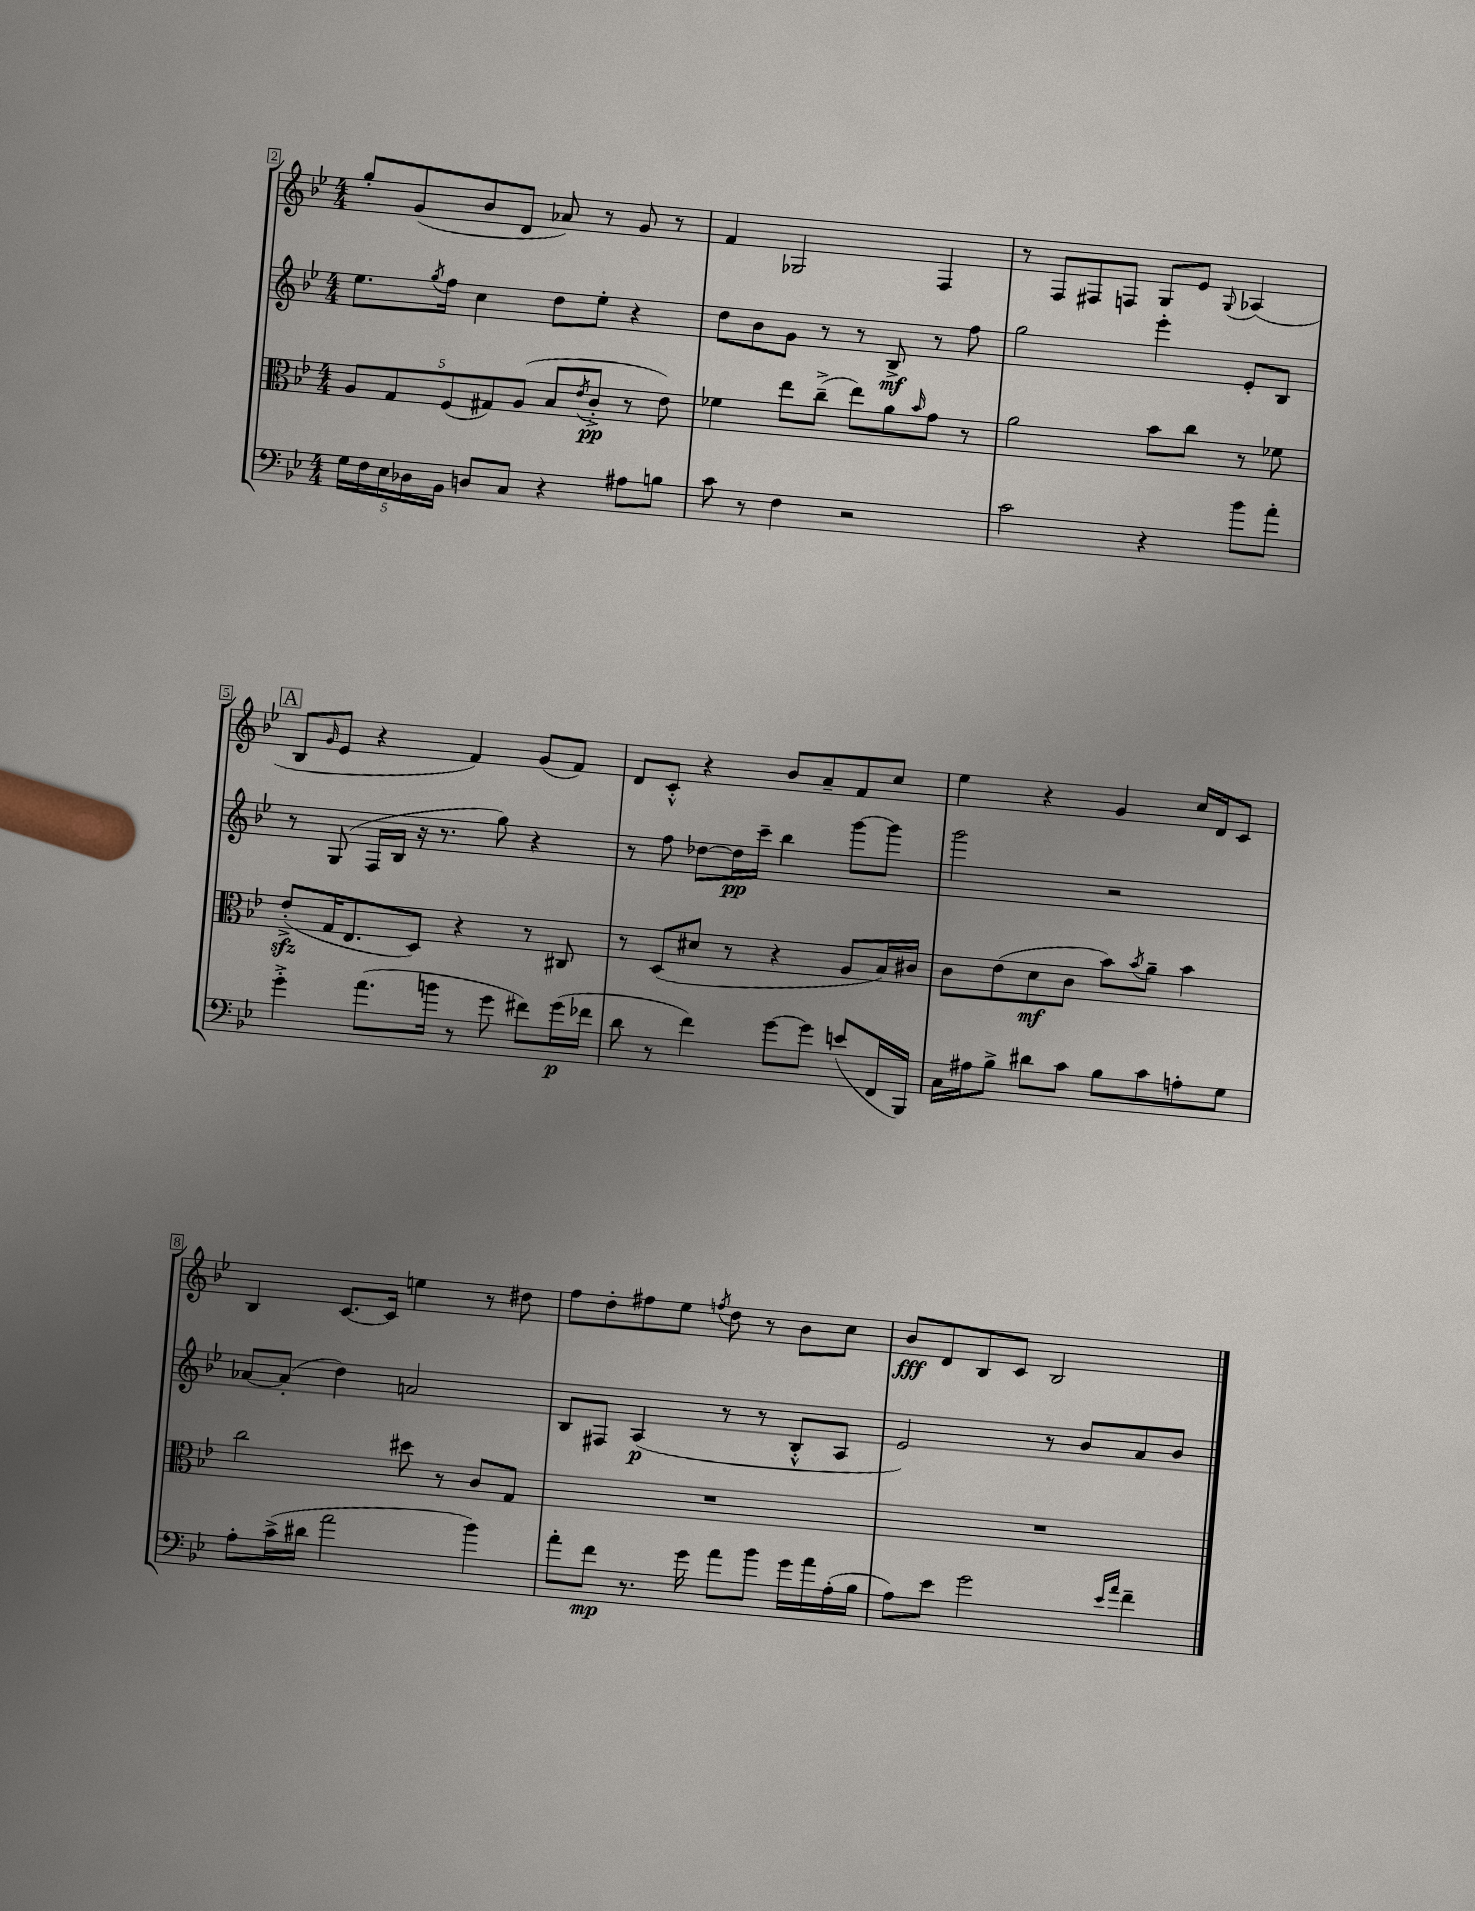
<<
\new StaffGroup <<
\new Staff = "s0" {
    \clef treble \key bes \major \numericTimeSignature \time 4/4
    g''8-. g'8( bes'8 d'8 aes'8) r8 g'8 r8 |
    f'4 ges2 f4 |
    r8 f8 fis8 f8 g8 ees'8 \appoggiatura { g8 } aes4( |
    \mark \markup { \box "A" } bes8 \grace { g'16 } ees'8 r4 f'4) g'8( f'8) |
    d'8 c'8-.-^ r4 bes'8 a'8-- f'8 c''8 |
    ees''4 r4 g'4 c''16 d'16 c'8 |
    bes4 c'8.~ c'16 e''4 r8 dis''8 |
    f''8 d''8-. fis''8 ees''8 \acciaccatura { f''8 } d''8 r8 bes'8 c''8 |
    bes'8\fff d'8 bes8 c'8 bes2 \bar "|." |
}
\new Staff = "s1" {
    \clef treble \key bes \major \numericTimeSignature \time 4/4
    ees''8. \acciaccatura { g''8 } f''16 c''4 d''8 ees''8-. r4 |
    d''8 bes'8 g'8 r8 r8 bes8->\mf r8 f''8 |
    g''2 ees'''4-. ees'8-. bes8 |
    \mark \markup { \box "A" } r8 g8( f16 bes16 r16 r8. g''8) r4 |
    r8 f''8 des''8~ des''16\pp c'''16-- bes''4 g'''8~ g'''8 |
    g'''2 r2 |
    aes'8~ aes'8-.( d''4) a'2 |
    bes8 fis8 a4\p( r8 r8 bes8-.-^ a8 |
    ees'2) r8 bes'8 a'8 bes'8 \bar "|." |
}
\new Staff = "s2" {
    \clef alto \key bes \major \numericTimeSignature \time 4/4
    \tuplet 5/4 { a8 g8 f8( gis8) a8( } bes8 \acciaccatura { ees'8 } c'8-.->\pp r8 ees'8) |
    fes'4 ees''8 c''8--->( ees''8) a'8 \grace { bes'16 } g'8 r8 |
    a'2 bes'8 c''8 r8 fes'8 |
    \mark \markup { \box "A" } ees'8-.->\sfz( g16 ees8. d8) r4 r8 cis8 |
    r8 d8( dis'8 r8 r4 a8 bes16) cis'16 |
    c'8 ees'8( d'8\mf c'8 bes'8) \acciaccatura { bes'8 } a'8-- bes'4 |
    c''2 dis''8 r8 c'8 g8 |
    R1 |
    R1 \bar "|." |
}
\new Staff = "s3" {
    \clef bass \key bes \major \numericTimeSignature \time 4/4
    \tuplet 5/4 { g16 f16 ees16 des16 bes,16 } d8 c8 r4 ais8 b8 |
    c'8 r8 f4 r2 |
    c'2 r4 bes'8 a'8-. |
    \mark \markup { \box "A" } g'4-.-> a'8.( b'16 r8 g'8 fis'8) g'16\p( fes'16 |
    d'8 r8 f'4) g'8~ g'8 e'8( f,16 bes,,16) |
    c16 ais16 bes8-> dis'8 c'8 bes8 c'8 a8-. g8 |
    a8-. c'16->( dis'16 a'2 bes'4) |
    a'8-. f'8\mp r8. g'16 a'8 bes'8 g'16 a'16 a16-.( bes16 |
    a8) ees'8 g'2 \grace { ees'16 a'16 } f'4-- \bar "|." |
}
>>
>>
\layout { \context { \Score currentBarNumber = #2 \override BarNumber.stencil = #(make-stencil-boxer 0.1 0.3 ly:text-interface::print) } }
